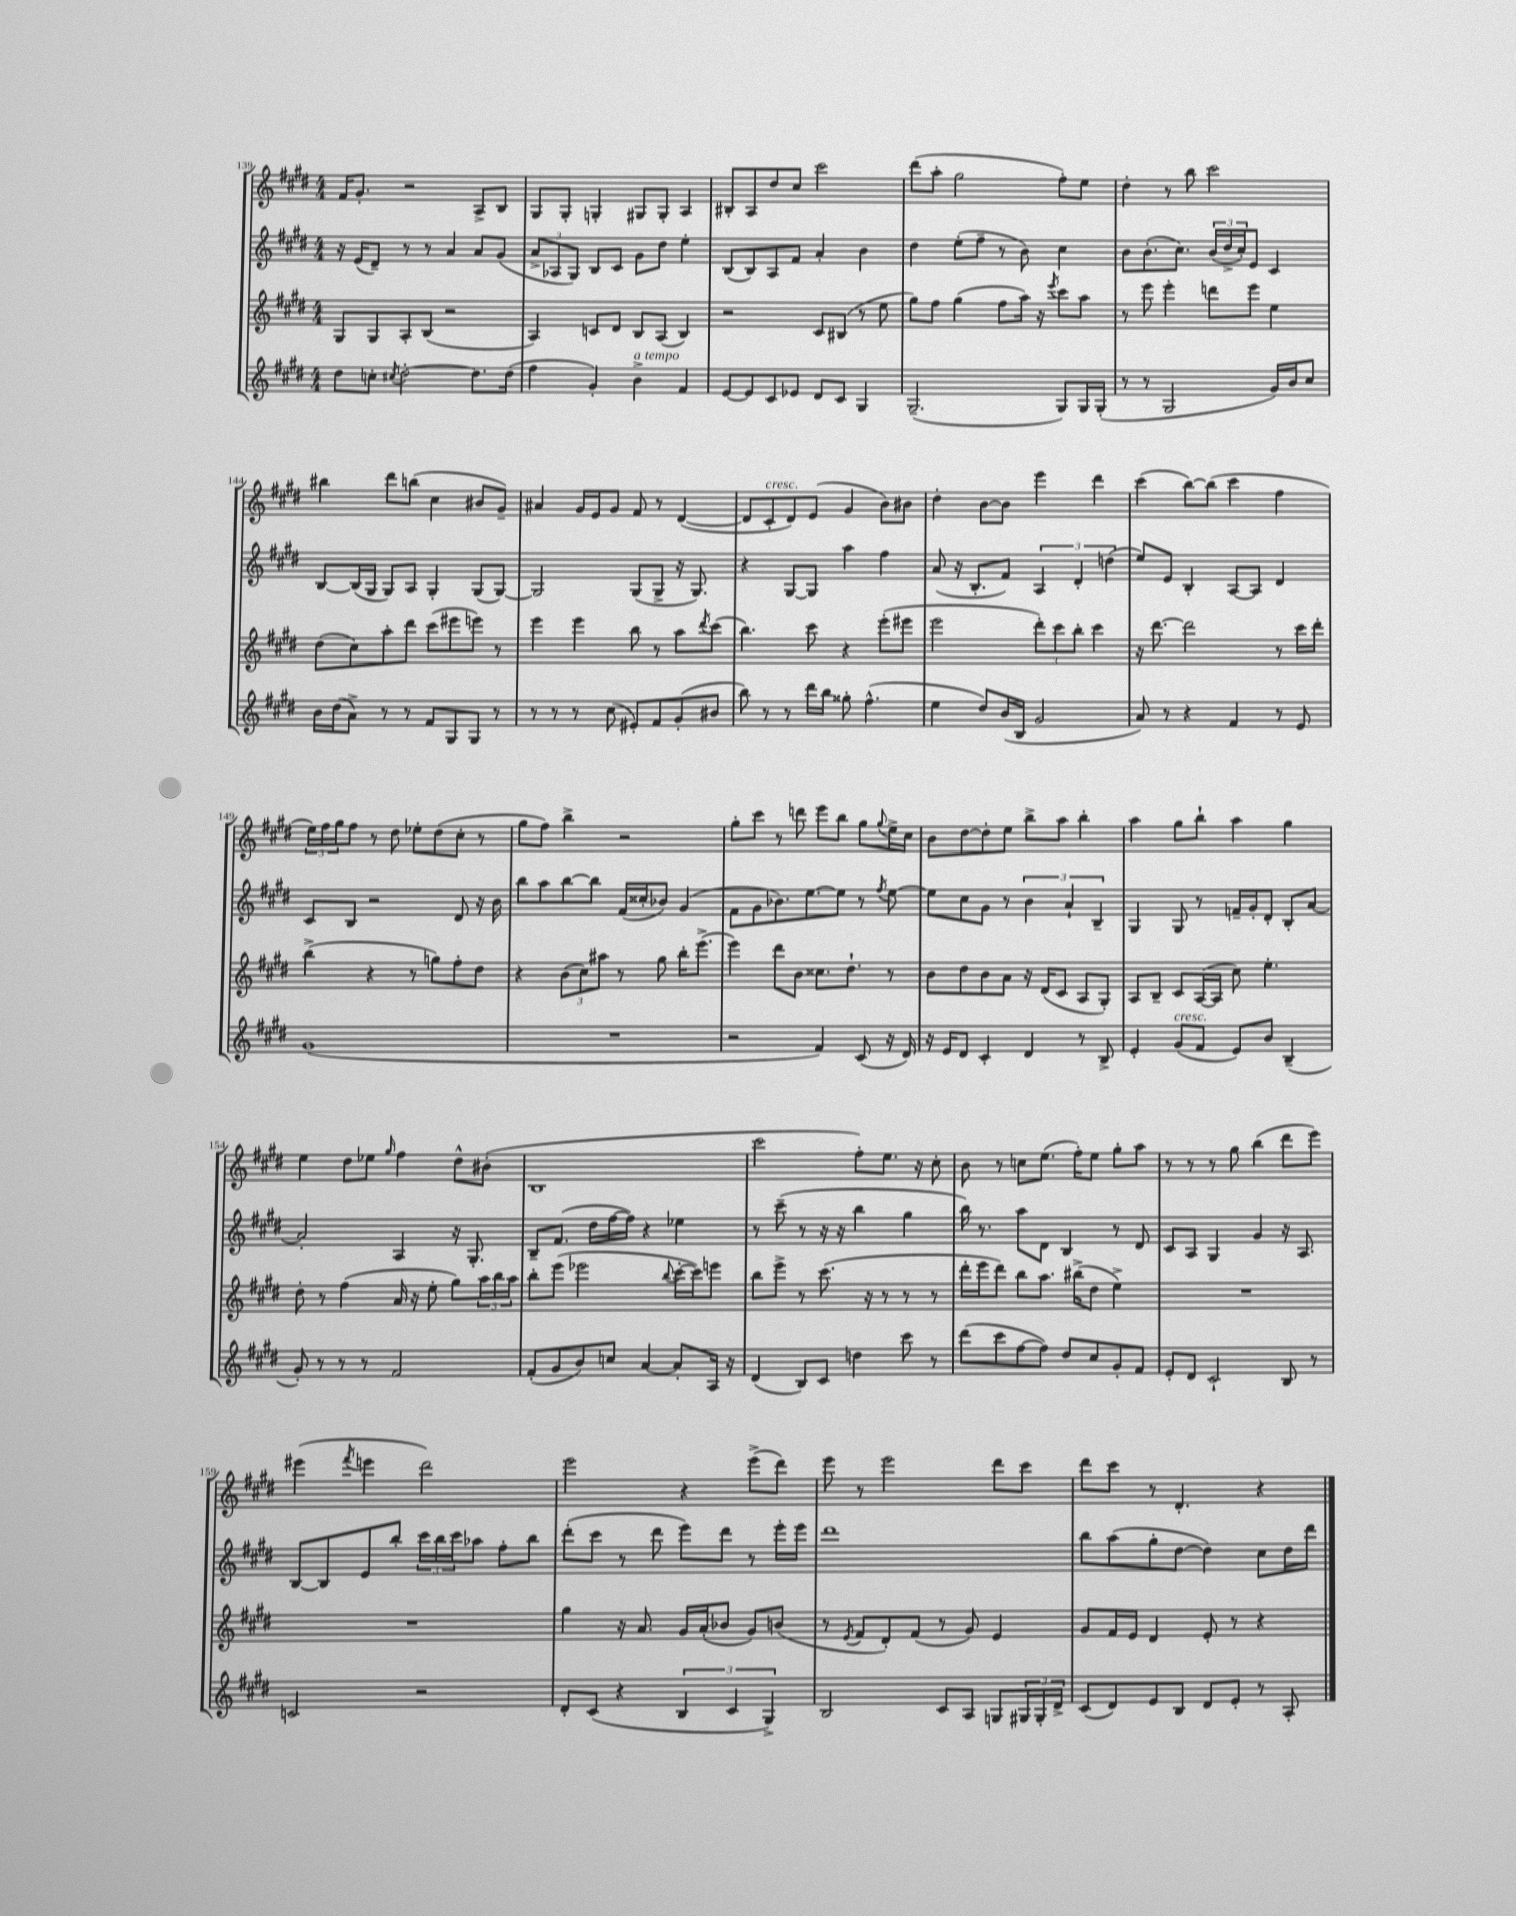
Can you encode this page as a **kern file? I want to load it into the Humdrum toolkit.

**kern	**kern	**kern	**kern
*staff4	*staff3	*staff2	*staff1
*clefG2	*clefG2	*clefG2	*clefG2
*k[f#c#g#d#]	*k[f#c#g#d#]	*k[f#c#g#d#]	*k[f#c#g#d#]
*M4/4	*M4/4	*M4/4	*M4/4
8dd#	8G#	16r	16f#
.	.	(16e	8.g#'
8cc'	8G#	8d#~)	.
8qcc#	.	.	.
[2dd#'	8A'	8r	2r
.	(8B	8r	.
.	2r	4a	.
8.dd#]	.	8a	8A^
.	.	(8g#	8B
(16dd#	.	.	.
=	=	=	=
4ff#	4A)	12a^	8G#
.	.	12A-	.
.	.	.	8G#'
.	.	12G#)	.
4g#')	8c	8B	4G'
.	8d#	8c#	.
4b^	8B	8g#	8G#
.	(8A	8dd#	8G#'
4f#	4B)	4ee'	4A
=	=	=	=
[8e	2r	(8B	8B#'
8e]	.	8B)	8A
8c#	.	8A	8dd#
8e-	.	8f#	8cc#
8d#	8c#	4a'	2ccc#
8c#	(8B#	.	.
4G#	8r	4b	.
.	8ee	.	.
=	=	=	=
(2.G#~	8gg#)	4dd#	(8ddd#
.	8ff#	.	8aa'
.	(4gg#	(8ee'	2gg#
.	.	8ff#~	.
.	8ff#	8r	.
.	16aa)	8b)	.
.	16r	.	.
.	8qeee	.	.
8G#)	8ccc#	4cc#	8ff#')
16G#	8aa	.	8ee
(16G#'	.	.	.
=	=	=	=
8r	8r	8b	4dd#'
8r	8eee	(8.b'	.
2G#	4eee'	.	8r
.	.	8.cc#)	.
.	.	.	8bb
.	8ddd	(24b	2ccc#
.	.	24dd#^	.
.	.	24cc#')	.
.	8eee	8e	.
16g#)	4ee	4c#	.
16b	.	.	.
8cc#	.	.	.
=	=	=	=
16b	(8dd#	[8B	4bb#
(16dd#	.	.	.
8a^)	8cc#)	(16B]	.
.	.	16G#	.
8r	8aa'	8G#)	8ddd#
8r	8ddd#	8A	(8bb
8f#	(8ccc#	4G#'	4cc#
8G#	8eee#	.	.
8G#	8eee)	(8G#	8b#
8r	8r	[8G#)	8g#~)
=	=	=	=
8r	4eee	2G#]	4a#
8r	.	.	.
8r	4eee	.	16g#
.	.	.	16e
(8cc#	.	.	8g#
8e#')	8bb	(8G#	8f#
8f#	8r	8G#^	8r
(8g#'	8aa	16r	([4d#
.	.	8.G#)	.
.	8qddd#	.	.
8b#	(8ccc#	.	.
=	=	=	=
8bb)	4.bb)	4r	8d#]
8r	.	.	8c#'
8r	.	[8G#	8d#)
16ddd#	8ccc#	8G#]	(8e
16bb	.	.	.
8gg##'	4r	4aa	4g#
(4.ff#^^	.	.	.
.	(8eee'	4ff#	8b)
.	8eee#	.	8b#
=	=	=	=
4ee	2eee	(8a	4dd#'
.	.	16r	.
.	.	8.B'	.
8dd#)	.	.	[8b
(16b	.	8f#)	8b]
16B	.	.	.
2g#	12ddd#')	6A	4eee
.	12ccc#	.	.
.	12bb'	6d#'	.
.	4ccc#	.	4ddd#
.	.	(6dd	.
=	=	=	=
8a)	16r	8ee)	(4ccc#
.	[8.ddd#	.	.
8r	.	8e	.
4r	2ddd#]	4B'	[8bb)
.	.	.	(8bb]
4f#	.	[8A	4ccc#
.	.	8A]	.
8r	8r	4d#	4ff#
8e	16ccc#	.	.
.	16ddd#'	.	.
=	=	=	=
(1g#	(4bb^	8c#	24ee)
.	.	.	24ff#
.	.	.	24gg#
.	.	8B	8ff#
.	4r	2r	8r
.	.	.	8dd#
.	8r	.	8ee-'
.	8gg)	.	(8dd#
.	8ff#'	8d#	8cc#'
.	8dd#	16r	8r
.	.	16b	.
=	=	=	=
1r	4r	8bb	8gg#
.	.	8aa	8ff#)
.	(12b	[8bb	4bb^
.	12cc#)	.	.
.	.	8bb]	.
.	12aa#	.	.
.	8r	(16f#	2r
.	.	16cc##'	.
.	8gg#	8b-)	.
.	16bb'	(4g#	.
.	(8.eee^	.	.
=	=	=	=
2r	4eee)	8f#	8gg#'
.	.	8g#	8ccc#
.	8ddd#	8.b-)	8r
.	8b	.	8ddd
.	.	[8.ee	.
4f#)	8.cc##	.	8eee
.	.	8ee]	8bb
.	8.dd#`	.	.
(8c#	.	8r	8gg#
.	.	8qff#	8qqgg#
16r	8r	[8ee	16ee^
16d#)	.	.	16cc#
=	=	=	=
16r	8b	8ee]	8b
16e	.	.	.
8d#	8dd#	8cc#	[8dd#
4c#'	8b	8g#	8dd#']
.	8a	8r	8ee
4d#	16r	6b	8bb^
.	(16d#	.	.
.	8c#	.	8aa
.	.	6a`	.
8r	8A	.	4bb'
.	.	6B~	.
8B^	8G#')	.	.
=	=	=	=
4e'	8A	4G#	4aa
.	8B~	.	.
(8g#	8c#	8G#	8gg#
8f#	([16A	8r	8bb`
.	16A]	.	.
8e)	8cc#)	16f~	4aa
.	.	16g#'	.
8b	4.ee'	8d#'	.
(4B~	.	8B'	4gg#
.	.	[8a	.
=	=	=	=
8g#')	8dd#'	2a']	4ee
8r	8r	.	.
8r	(4ff#	.	8dd#
8r	.	.	8ee-
.	.	.	16qqgg#
2f#	16a	4A	4ff#
.	16r	.	.
.	8ee'	.	.
.	8gg#)	16r	8dd#^^
.	.	8.G#'	.
.	24aa	.	(8b#'
.	24bb	.	.
.	24aa	.	.
=	=	=	=
(8f#'	8bb'	8B~	1B
8g#	(8eee	(8.f#	.
8b)	2eee-	.	.
.	.	16dd#	.
8cc	.	[16ff#	.
.	.	16ff#])	.
[4a	.	4r	.
.	8qqbb	.	.
8a']	[16ccc#'	4ee-	.
.	16ccc#])	.	.
16A	8eee	.	.
16r	.	.	.
=	=	=	=
(4d#	8bb	8r	2ccc#
.	8eee^	(8ccc#~	.
8B)	8r	8r	.
8c#	(8.ccc#	16r	.
.	.	16r	.
4dd	.	4bb	8ff#')
.	16r	.	.
.	8r	.	8.ee
8ccc#	8r	4gg#	.
.	.	.	16r
8r	8r	.	8cc#'
=	=	=	=
(8ddd#	16ddd#'	16bb)	8b
.	16eee	8.r	.
8ccc#	8ddd#)	.	8r
[8ff#	8bb	8aa	8cc
8ff#])	8.aa	8d#	(8.ee
8dd#	.	4B	.
.	(16bb#^	.	16ff#')
8cc#	8dd#	.	8ee
8g#'	4ee^)	8r	8gg#'
8f#	.	8d#	8aa
=	=	=	=
8e'	1r	8c#	8r
8d#	.	8A	8r
2c#`	.	4G#	8r
.	.	.	8gg#
.	.	4g#	(4bb
8B	.	16r	8ddd#
.	.	8.A	.
8r	.	.	8eee)
=	=	=	=
2c	1r	[8B	(4eee#
.	.	8B]	.
.	.	.	8qfff#
.	.	8e	4eee
.	.	8bb'	.
2r	.	24ccc#	2ddd#)
.	.	24bb	.
.	.	24ccc#	.
.	.	8aa-	.
.	.	8ff#'	.
.	.	8bb	.
=	=	=	=
8d#'	4gg#	(8ddd#'	2eee
(8c#	.	8ccc#	.
4r	16r	8r	.
.	8.a	.	.
.	.	8ddd#	.
6B	16g#	8eee)	4r
.	(16a'	.	.
.	8b-	8ddd#	.
6c#	.	.	.
.	8g#)	8r	(8eee^
6G#^)	.	.	.
.	(8b	16eee'	8ddd#)
.	.	16eee	.
=	=	=	=
2B	8r	1ddd#	8eee
.	8qe	.	.
.	8f#	.	8r
.	8d#')	.	2eee
.	(8f#	.	.
8c#	8r	.	.
8A	8g#)	.	.
8G	4e	.	8ddd#
24G#	.	.	8ccc#
24G#'	.	.	.
24d#^	.	.	.
=	=	=	=
(8c#	8g#	8bb	8ddd#
8d#)	16f#	(8aa	8ccc#
.	16e	.	.
8e	4d#	8gg#'	8r
8B	.	[8dd#	4.d#'
8d#	8e'	4dd#])	.
8e'	8r	.	.
8r	4r	8cc#	4r
8A'	.	16dd#	.
.	.	16ddd#	.
==	==	==	==
*-	*-	*-	*-
